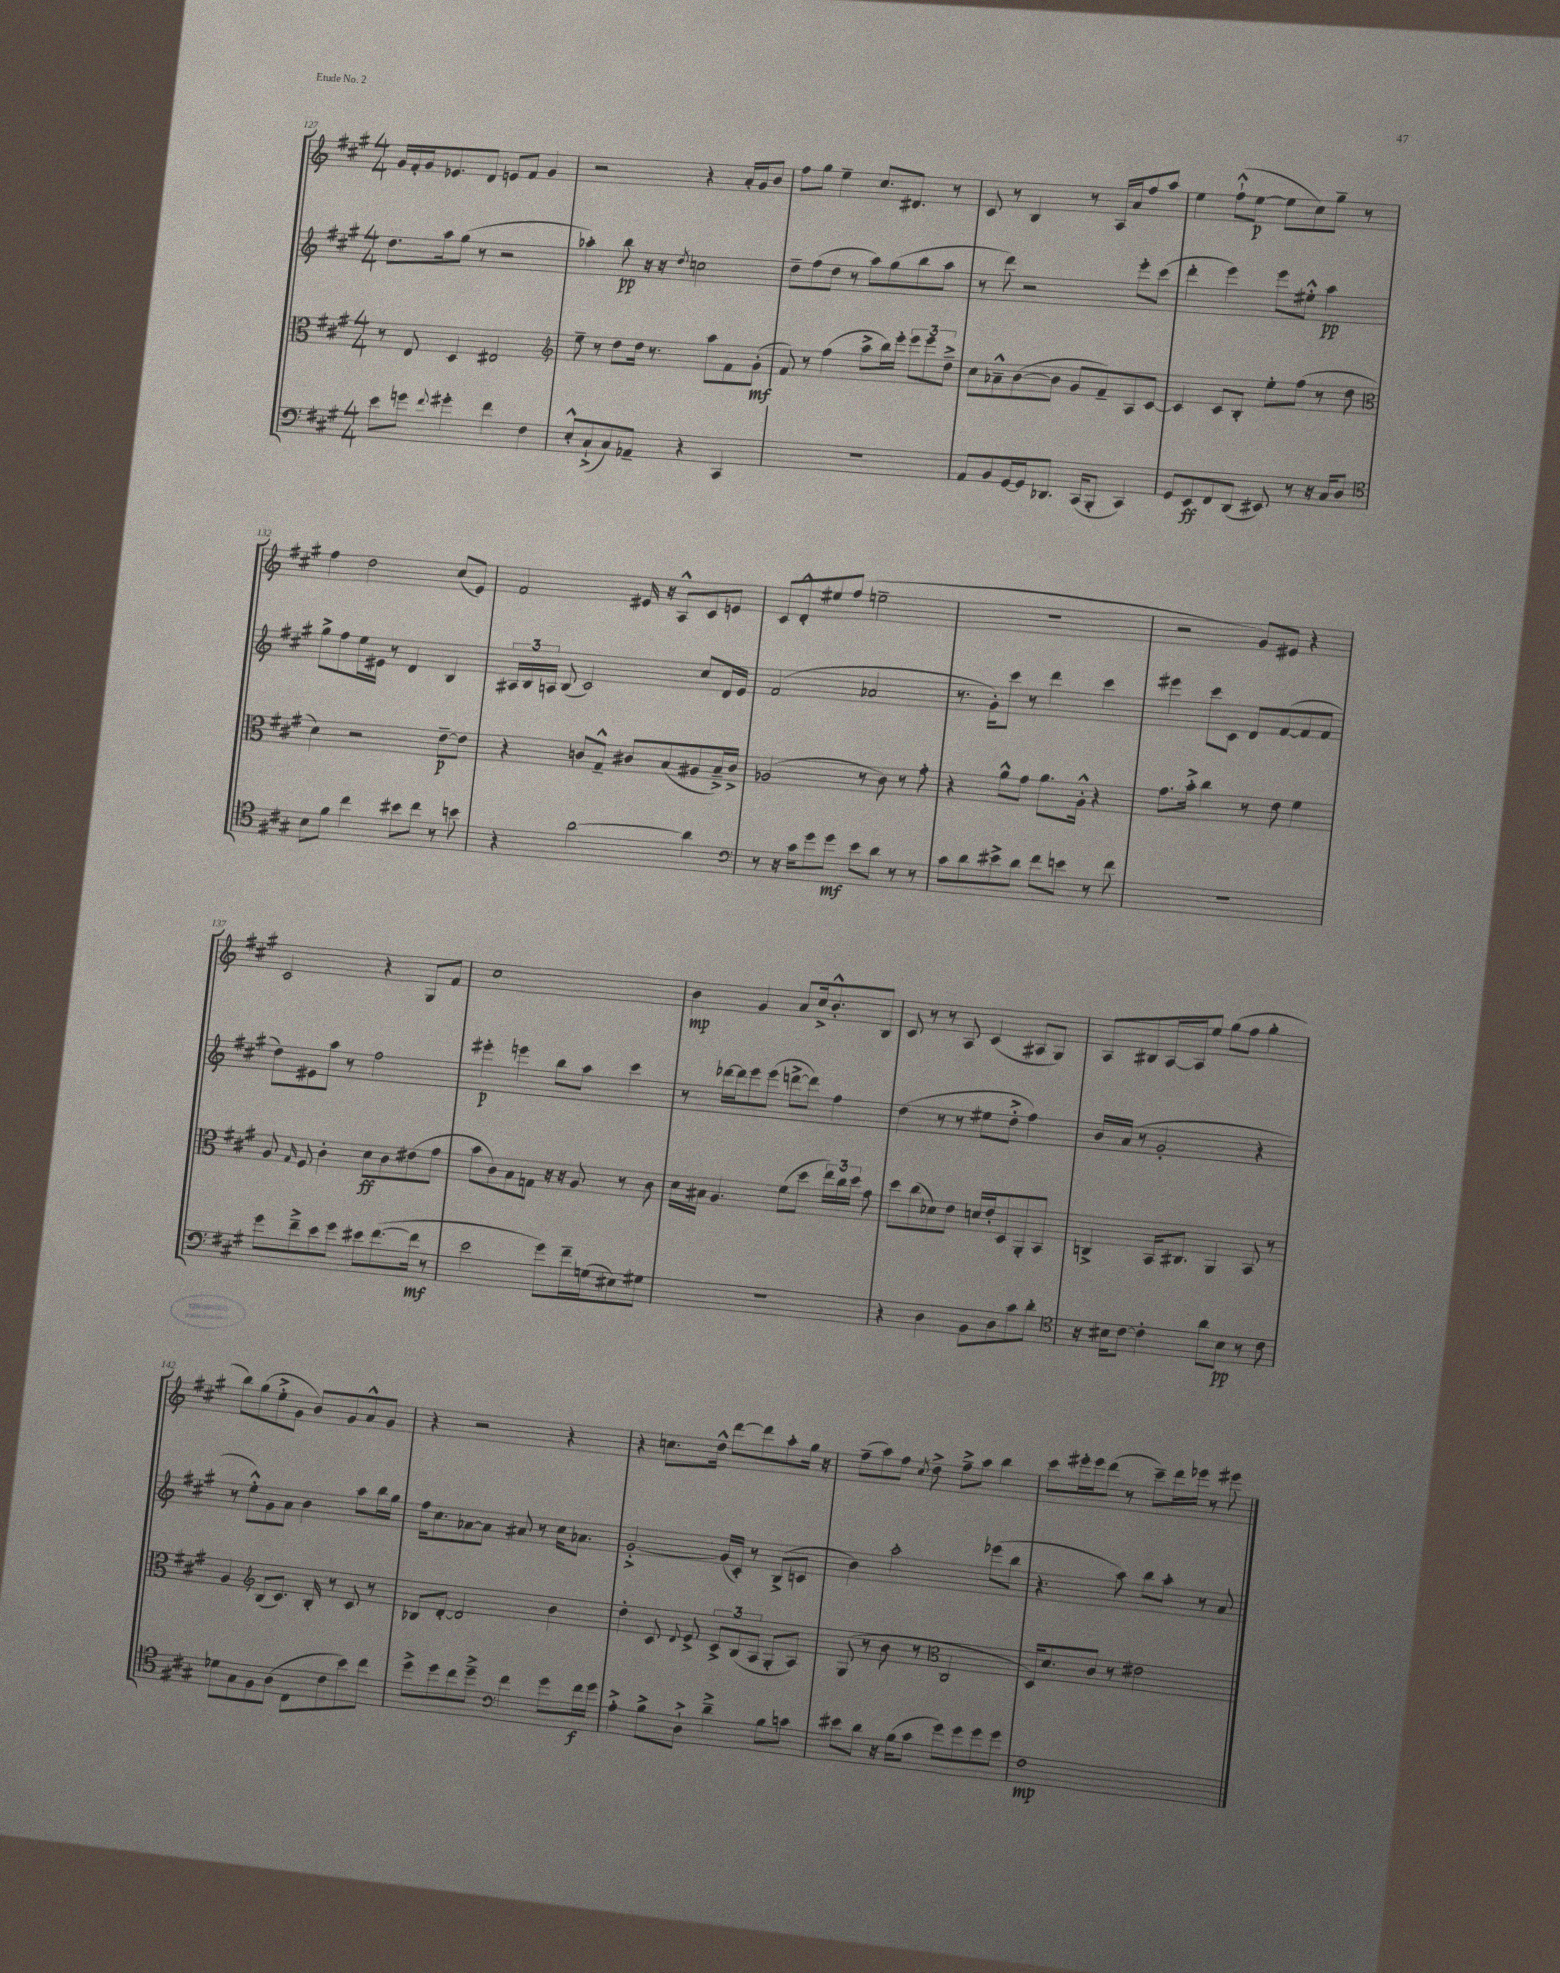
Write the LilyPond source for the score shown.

<<
\new StaffGroup <<
\new Staff = "s0" {
    \clef treble \key a \major \numericTimeSignature \time 4/4
    \autoBeamOff gis'16[ fis'16-. gis'16 ees'8. d'8] e'8[ fis'8] gis'4 |
    r2 r4 a'16[-. gis'16 b'8] |
    fis''8[ gis''8] e''4-- cis''8.[ dis'8.] r8 |
    cis'8 r8 b4 r8 a16[ a'16 fis''8 a''8] |
    e''4 fis''8[-!-^( e''8]~\p e''8[ cis''8) gis''8]-- r8 |
    fis''4 d''2 cis''8[( e'8]) |
    fis'2 eis'16 r16 a8[-^ cis'8 e'8] |
    cis'8[ d'8-.-^ eis''8 fis''8]( e''2-- |
    R1 |
    r2 gis'8[) eis'8] r4 |
    cis'2 r4 gis8[ fis'8] |
    cis''1 |
    b'4\mp gis'4 a'8[ cis''16-> b'8.-.-^ b8] |
    cis'8 r8 r8 a8 cis'4( ais8[ gis8]) |
    a8[ bis8 a16~ a16 e''8] gis''8[( fis''8] gis''4-. |
    b''8[) gis''8( e''8-.-> gis'8] b'8[) gis'8 a'8-^ gis'8] |
    r4 r2 r4 |
    r4 c''8.[ d''16]-^ d'''8[~ d'''8 a''8-. gis''16] r16 |
    fis''8[--( a''8) fis''8] \acciaccatura { cis''8 } d''8-> fis''8[---> a''8] b''4 |
    cis'''8[ eis'''16-. eis'''16 d'''8]( r8 cis'''8[--) d'''16 ees'''16] r8 eis'''8 \bar "|." |
}
\new Staff = "s1" {
    \clef treble \key a \major \numericTimeSignature \time 4/4
    \autoBeamOff d''8.[ a''16 gis''8]( r8 r2 |
    aes''4-.) b''8\pp r16 r16 \acciaccatura { d''8 } c''2 |
    d''8[-- fis''8( d''8] r8 a''8[) gis''8( b''8 a''8] |
    r8 d'''8) r2 e'''8[-. cis'''8]( |
    d'''4-. e'''4) e'''8[ eis''8]-.-^ a''4\pp |
    gis''8[-> fis''8 e''16 eis'16] r8 d'4 b4 |
    \tuplet 3/2 { ais16[ b16 a16] } b8( cis'2) cis''8[ d'16 e'16] |
    fis'2( aes'2 |
    r8. gis'16[-.) cis'''8] r8 d'''4 cis'''4 |
    eis'''4 cis'''8[ cis'8] d'8[ fis'8~( fis'8 fis'8] |
    d''8[) eis'8 a''8] r8 fis''2 |
    eis'''4-.\p e'''4 b''8[ a''8] cis'''4 |
    r8 des'''16[~ des'''16 e'''8 e'''8]( d'''8[~-> d'''8]) fis''4 |
    d''4( r8 r8 eis''8[ d''8]-.-> fis''4) |
    b'16[ a'16]( r8 gis'2-. r4 |
    r8 e''8[-.-^) gis'8 a'8] b'4 a''8[ b''16 gis''16] |
    fis''16[ cis''8. aes'8~ aes'8] ais'8 r8 cis''16[ aes'8.] |
    gis'2~-.-> gis'16[( cis'16]-.) r8 b8[->( c'8] |
    b'4) a''2-. ees'''8[( b''8] |
    r4. a''8) b''8[ a''8]-. r8 a'8 \bar "|." |
}
\new Staff = "s2" {
    \clef alto \key a \major \numericTimeSignature \time 4/4
    \autoBeamOff r8 e8 d4 eis2 |
    \clef treble e''8-- r8 d''8[ d''16] r8. a''8[ fis'8 gis'8]-.\mf( |
    fis'8) r8 fis''4( a''8[-> b''16) e'''16]-. \tuplet 3/2 { e'''8[ e'''8 d''8]---> } |
    cis''8[ aes'8---^ b'8~( b'8] gis'8[ fis'8--) a8 cis'8]~ |
    cis'4 cis'8[ b8]-. e''8[-. fis''8]( r8 d''8 |
    \clef alto d'4) r2 e'8[~--\p e'8] |
    r4 c'8[ gis8]---^ cis'8[ b8( ais8 b16--->) cis'16]-> |
    aes2( r8 cis'8) r8 gis'8-. |
    r4 a'8[-^ gis'8] a'8.[ a16]-.-^ r4 |
    gis'8.[ b'16]-.-> cis''4 r8 e'8 fis'4 |
    a8 \grace { gis16 } fis8 cis'4-. d'8[\ff cis'8 eis'8( gis'8] |
    b'8[ cis'8) b8 g8] r16 r16 a8 r8 cis'8 |
    d'16[ bis16] a4. fis'8[( d''8] \tuplet 3/2 { e''16[) cis''16 d''16] } gis'8 |
    d''8[ cis''8( des'8) e'8] d'16[ e'16-. d8 a,8-. b,8] |
    c4-> b,16[ cis8.] a,4 b,8 r8 |
    a4 \clef treble b8[( cis'8.]) b16-. r8 cis'8 r8 |
    bes8[ d'8]~-. d'2 b'4 |
    d''4-. cis'8 \appoggiatura { d'8 } e'8-> \tuplet 3/2 { cis'8[-> b8( a8] } gis8[-. a8]) |
    gis8( r8 b'8 r8 \clef alto cis2 |
    d16[) d'8. cis'8] r8 eis'2 \bar "|." |
}
\new Staff = "s3" {
    \clef bass \key a \major \numericTimeSignature \time 4/4
    \autoBeamOff e'8[ g'8] \appoggiatura { fis'8 } gis'4-. fis'4 fis4 |
    e8[-.-^ cis8-!->( cis8) aes,8]-- r4 cis,4 |
    R1 |
    a,8[ b,8 gis,16~ gis,16 des,8.] cis,16[( b,,8]-. cis,4) |
    gis,8[ e,8\ff fis,8 d,8]( eis,8) r8 r16 cis16[ d8] |
    \clef tenor b8[ fis'8] cis''4 bis'8[ cis''8] r8 b'8 |
    r4 a'2~ a'4 |
    \clef bass r8 r16 cis'16[ gis'8 gis'8]\mf e'8[ d'8] r8 r8 |
    cis'8[ d'8 eis'8-> d'8] fis'8[ e'8] r8 fis'8 |
    R1 |
    gis'8[ fis'8---> e'8 gis'8] eis'8[ fis'8.~( fis'16]\mf r8 |
    e'2 gis'8[) fis'16-- g16( eis8) gis8] |
    R1 |
    r4 d4 b,8[ d8 cis'8 d'8]-. |
    \clef tenor r16 bis16[ cis'8]~ cis'4-. a'8[ bis8]\pp r8 cis'8 |
    des'8[ gis8 fis8 a8]( cis8[ cis'8 b'8) cis''8] |
    d''8[-> d''8 cis''8 d''8]---> \clef bass fis'4 gis'8[ fis'16\f gis'16] |
    a4-.-> b8[-> d8]-!-> d'4---> b8[ c'8] |
    eis'8[ d'8] r16 b16[( cis'8] gis'8[) gis'8 gis'8 gis'8] |
    fis1\mp \bar "|." |
}
>>
>>
\layout { \context { \Score currentBarNumber = #127 } }
